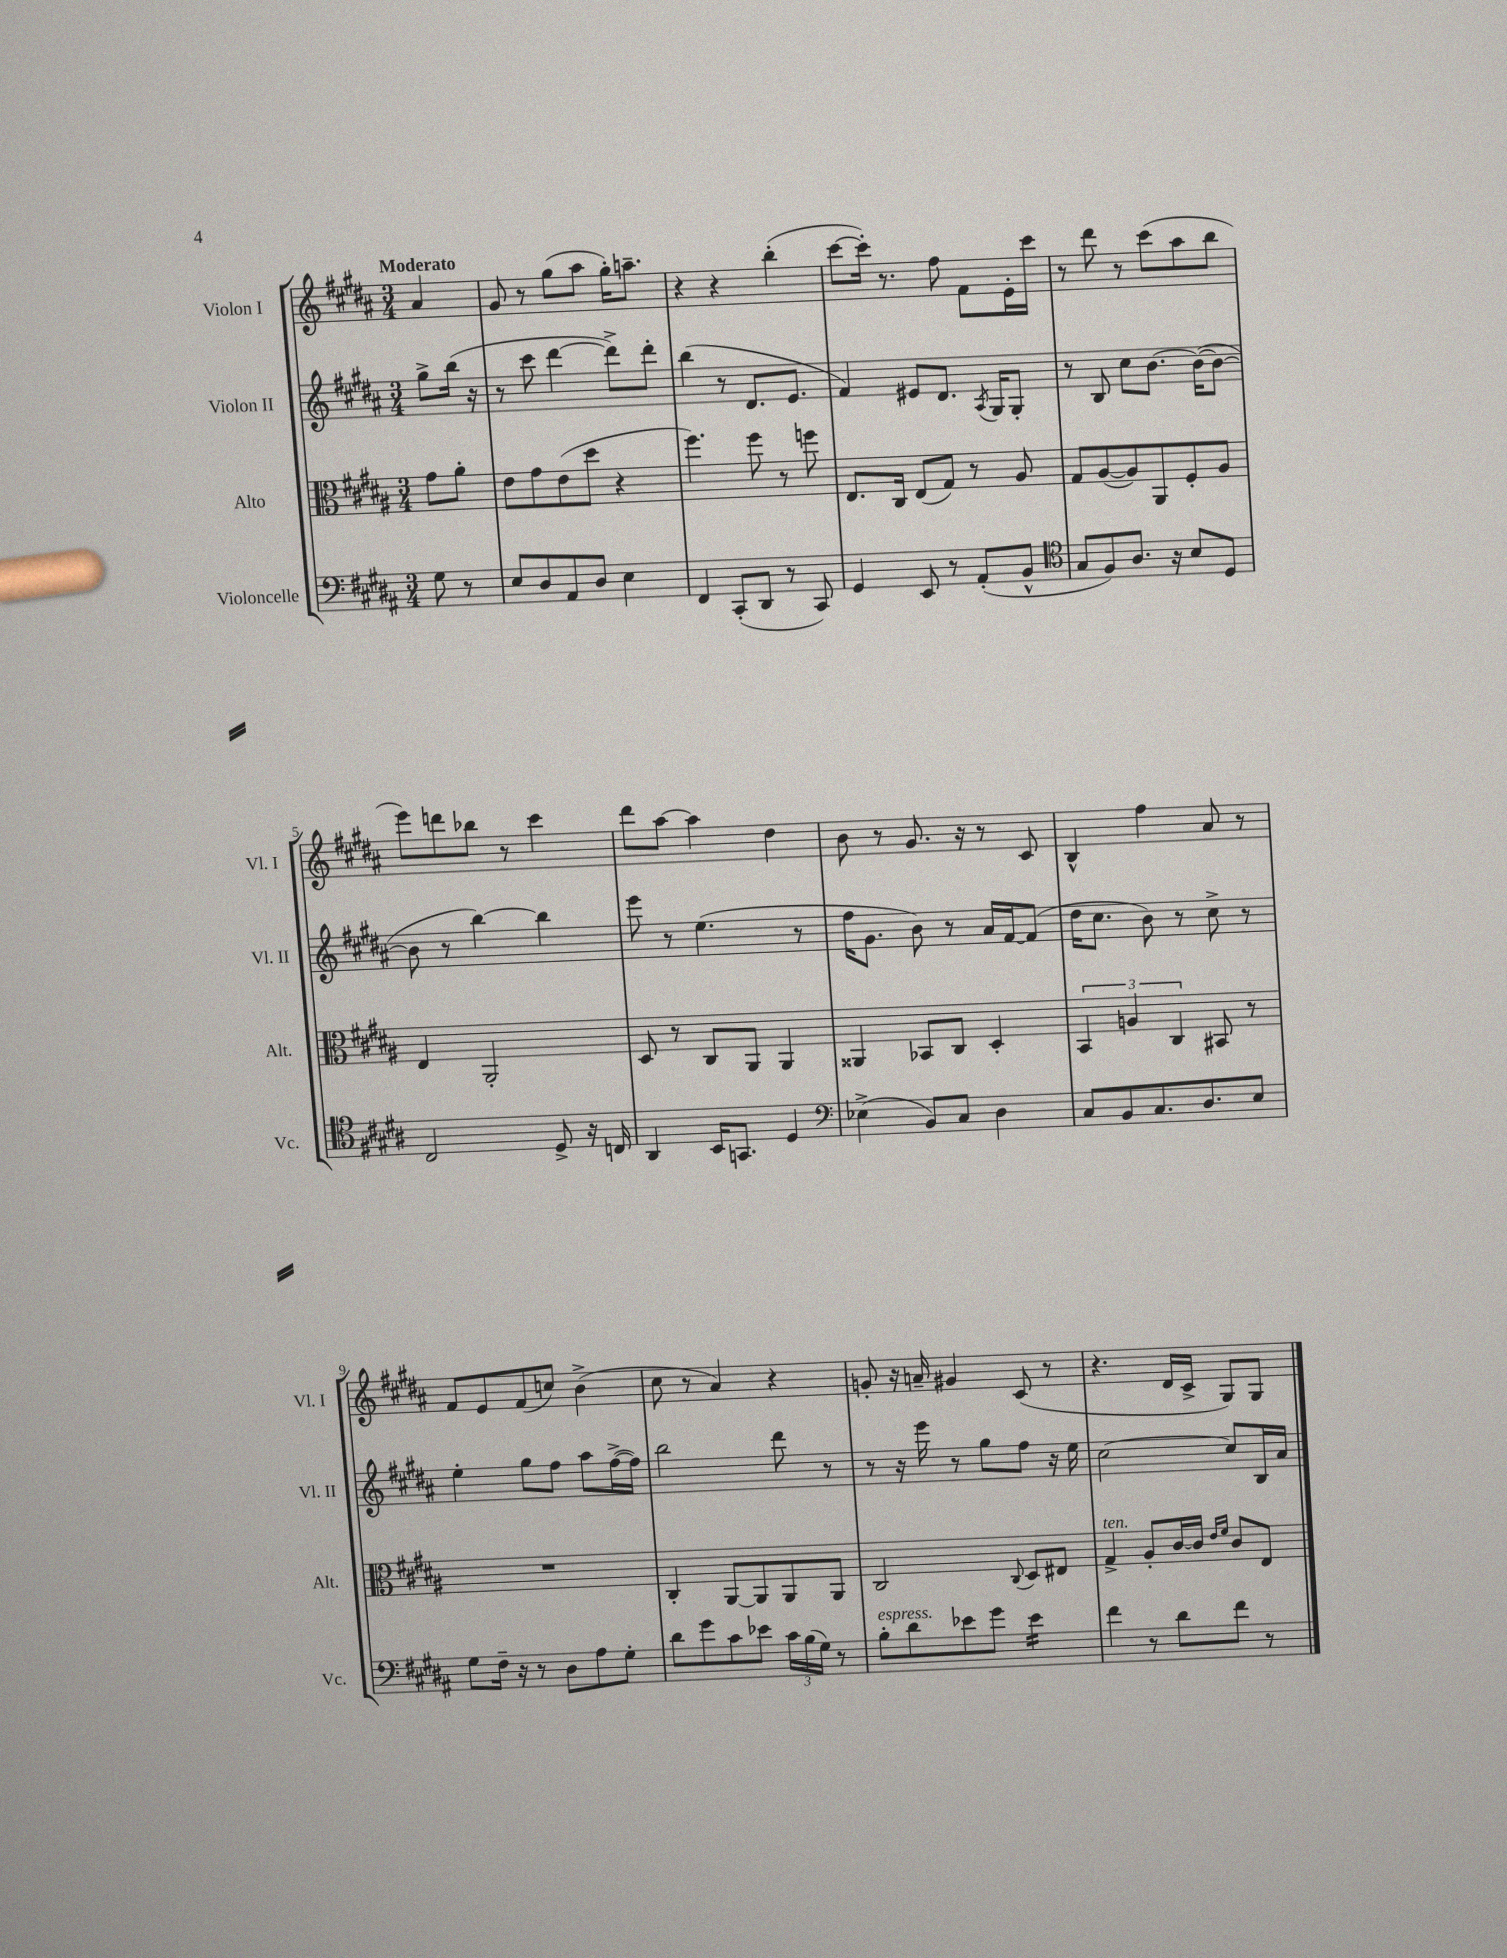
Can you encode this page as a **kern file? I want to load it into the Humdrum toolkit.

**kern	**kern	**kern	**kern
*part4	*part3	*part2	*part1
*staff4	*staff3	*staff2	*staff1
*I"Violoncelle	*I"Alto	*I"Violon II	*I"Violon I
*I'Vc.	*I'Alt.	*I'Vl. II	*I'Vl. I
*clefF4	*clefC3	*clefG2	*clefG2
*k[f#c#g#d#a#]	*k[f#c#g#d#a#]	*k[f#c#g#d#a#]	*k[f#c#g#d#a#]
*M3/4	*M3/4	*M3/4	*M3/4
=	=	=	=
!	!	!	!LO:TX:a:B:t=Moderato
8G#\	8g#\L	8gg#^\L	4a#/
8r	8a#'\J	(16bb\Jk	.
.	.	16r	.
=1	=1	=1	=1
8E/L	8e\L	8r	8g#/
8D#/	8g#\	8ccc#\	8r
8AA#/	(8e\	[4ddd#\	(8gg#\L
8D#/J	8dd#\J	.	8aa#\J
4E\	4r	8ddd#^\L])	16gg#'\KL)
.	.	.	8.aan~\J
.	.	8ddd#'\J	.
=2	=2	=2	=2
4FF#/	4.ff#\)	(4bb\	4r
(8CC#'/L	.	8r	4r
8DD#/J	8ff#\	8.d#/L	.
8r	8r	.	(4bb'\
.	.	8.e/J	.
8CC#/)	8ffn\	.	.
=3	=3	=3	=3
4GG#/	8.E/L	4f#/)	[8ccc#\L
.	.	.	16ccc#'\Jk])
.	16C#/Jk	.	8.r
8EE/	(8E/L	8e#X/L	.
8r	8G#/J)	8.d#/J	8ff#\
(8AA#'/L	8r	.	8f#\L
.	.	8qA#/	.
.	.	16G#/KL	.
8BB^^/J	8A#/	8G#'/J	16e'\L
.	.	.	16ccc#\JJ
=4	=4	=4	=4
*clefC4	*	*	*
8G#/L	8G#/L	8r	8r
8F#/)	([8A#/	8B/	8ddd#\
8.A#/J	8A#/])	8cc#\L	8r
.	8AA#/	[8.b\J	(8ccc#\L
16r	.	.	.
8B/L	8F#'/	.	8aa#\
.	.	(16b\KL_	.
8D#/J	8A#/J	8b\J_	8bb\J
!!LO:LB:g=z
=5	=5	=5	=5
2C#/	4E/	8b\]	8eee\L)
.	.	8r	8dddn\
.	2AA#'/	[4bb\)	8bb-X\J
.	.	.	8r
8D#^/	.	4bb\]	4ccc#\
16r	.	.	.
16Cn/	.	.	.
=6	=6	=6	=6
4AA#/	8D#/	8eee\	8ddd#\L
.	8r	8r	[8aa#\J
16BB/KL	8C#/L	(4.ee\	4aa#\]
8.GGn/J	.	.	.
.	8AA#/J	.	.
4D#/	4AA#/	.	4dd#\
.	.	8r	.
=7	=7	=7	=7
*clefF4	*	*	*
(4E-X^\	4AA##X/	16ff#\KL	8b\
.	.	8.g#\J	.
.	.	.	8r
8BB/L)	8BB-X/L	8b\)	8.g#/
8C#/J	8C#/J	8r	.
.	.	.	16r
4D#\	4D#'/	16a#/LL	8r
.	.	[16f#/J	.
.	.	(8f#/J]	8c#/
=8	=8	=8	=8
8C#/L	6BB/	16dd#\KL	4B^^/
.	.	8.cc#\J	.
8BB/	.	.	.
.	6An/	.	.
8.C#/	.	8b\)	4ff#\
.	6C#/	.	.
.	.	8r	.
8.D#/	.	.	.
.	8BB#X/	8cc#^\	8a#/
8E/J	8r	8r	8r
!!LO:LB:g=z
=9	=9	=9	=9
8G#\L	2.r	4ee'\	8f#/L
16F#~\Jk	.	.	8e/
16r	.	.	.
8r	.	8gg#\L	(8f#/
8D#\L	.	8ff#\J	8ccn/J)
8A#\	.	8aa#\L	(4b^\
8G#'\J	.	([16ff#^\L	.
.	.	16ff#\JJ])	.
=10	=10	=10	=10
8d#\L	4C#'/	2bb\	8cc#\
8g#\	.	.	8r
8c#\	[8AA#/L	.	4a#/)
8e-X\J	8AA#/]	.	.
24c#\LL	8AA#/	8ddd#\	4r
(24B\	.	.	.
24G#\JJ)	.	.	.
8r	8AA#/J	8r	.
=11	=11	=11	=11
!LO:TX:a:i:t=espress.	!	!	!
8B'\L	2C#/	8r	8gn'/
8d#\	.	16r	16r
.	.	16eee\	16an~/
8e-X\	.	8r	4g#X/
8g#\J	.	8gg#\L	.
.	8qqC#/	.	.
*tremolo	*	*	*
16e-\LL	8D#/L	8ff#\J	(8c#/
16e-\	.	.	.
16e-\	8E#X/J	16r	8r
16e-\JJ	.	16ee\	.
*Xtremolo	*	*	*
=12	=12	=12	=12
!	!LO:TX:a:i:t=ten.	!	!
4f#\	4G#^/	[2cc#\	4.r
8r	8A#'/L	.	.
8d#\L	[16c#/L	.	16d#/LL
.	16c#/JJ]	.	16c#^/JJ
.	16qqe/LL	.	.
.	16qqf#/JJ	.	.
8f#\J	8c#/L	8cc#/L]	8G#/L)
8r	8E/J	16B/L	8G#/J
.	.	16a#/JJ	.
==	==	==	==
*-	*-	*-	*-
